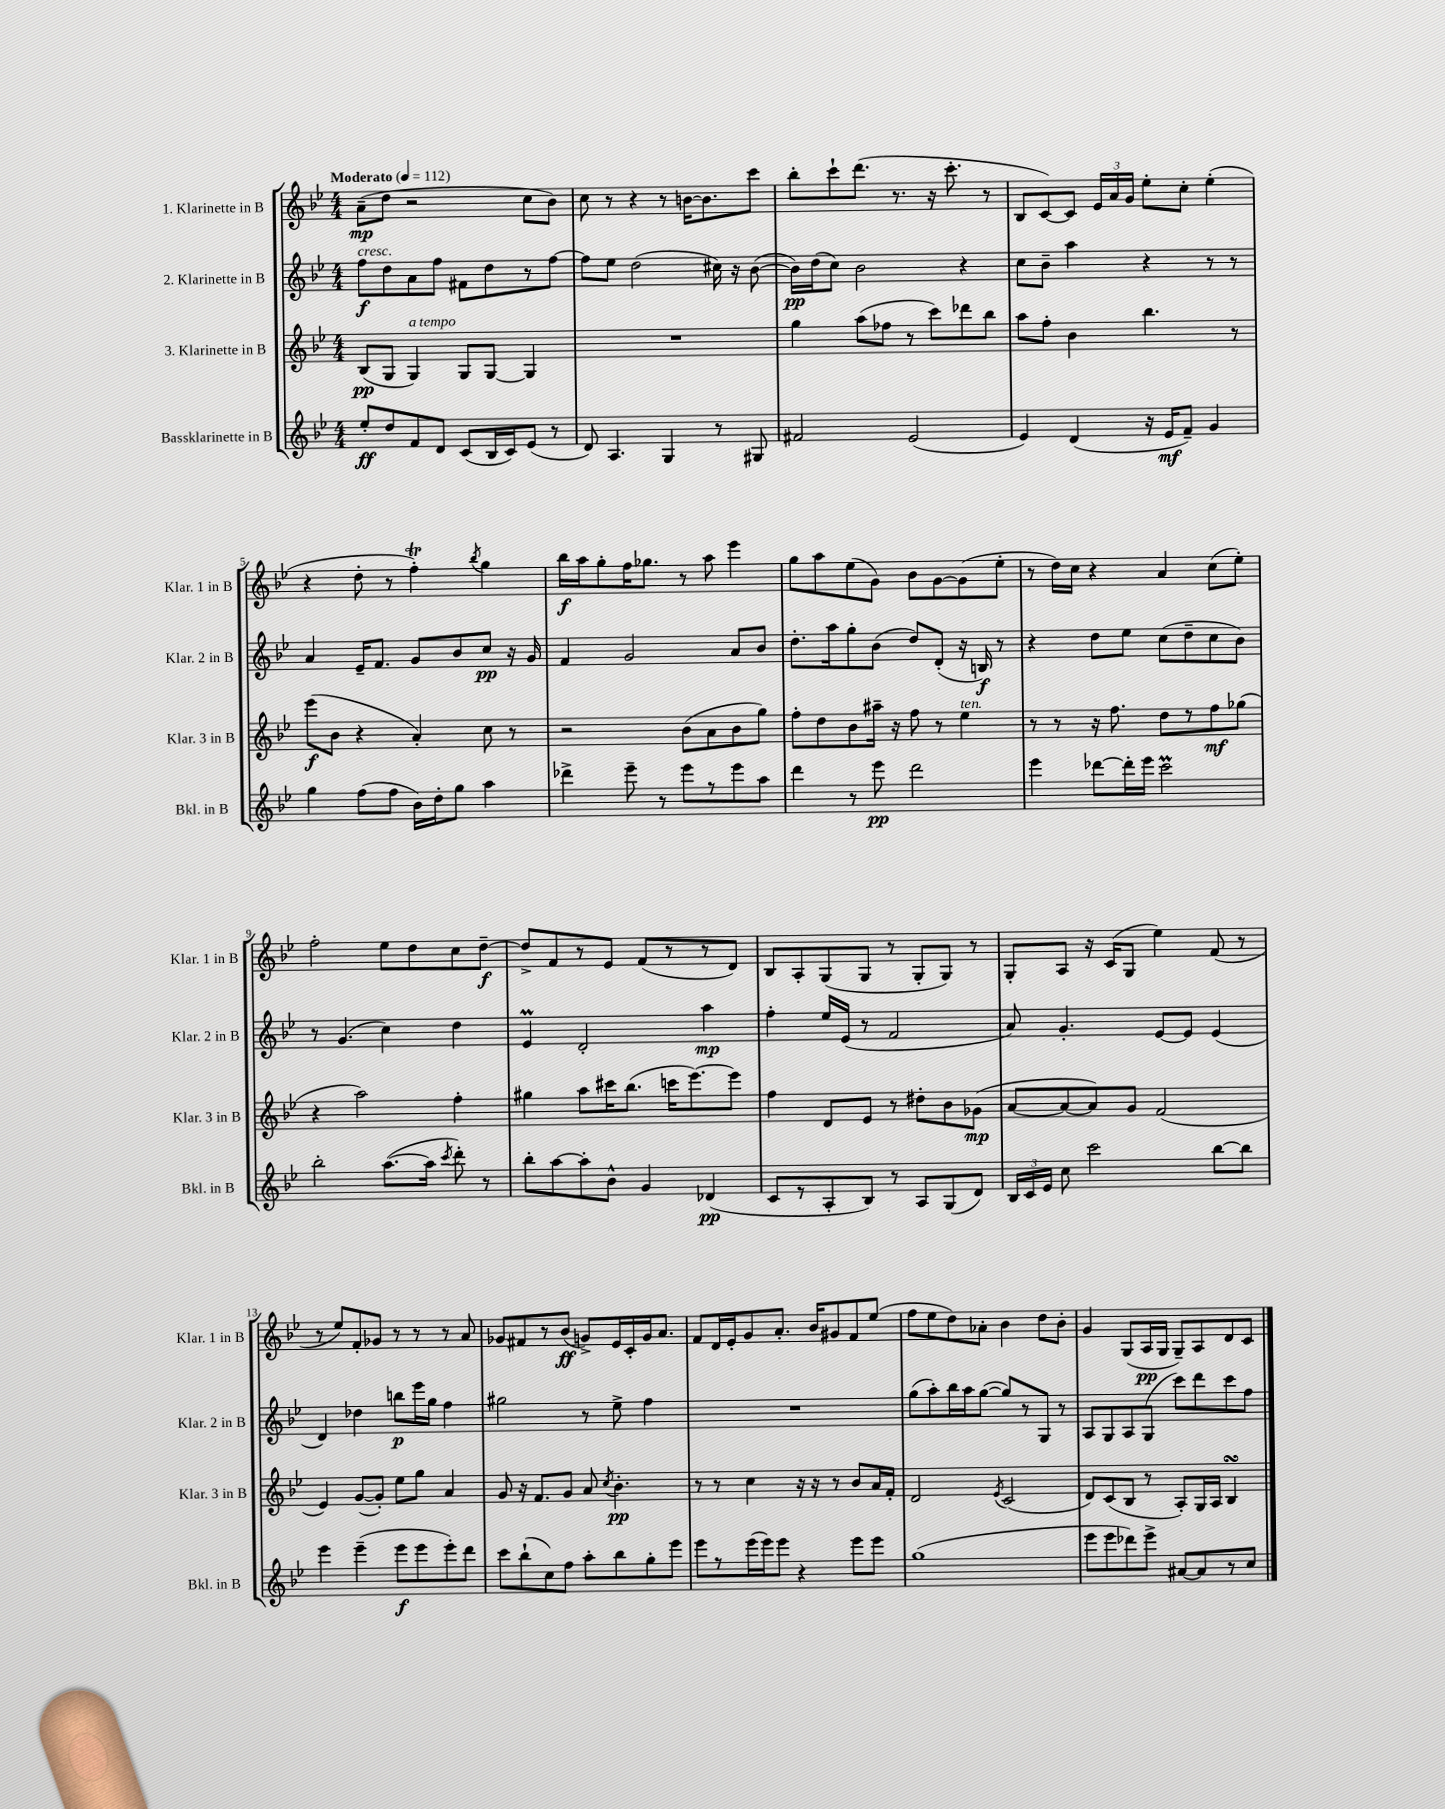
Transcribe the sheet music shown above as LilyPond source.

<<
\new StaffGroup <<
\new Staff = "s0" \with { instrumentName = "1. Klarinette in B" shortInstrumentName = "Klar. 1 in B" } {
    \clef treble \key bes \major \numericTimeSignature \time 4/4 \tempo "Moderato" 4 = 112
    \autoBeamOff a'8[--\mp( d''8] r2 c''8[ bes'8]) |
    c''8 r8 r4 r8 b'16[~ b'8. c'''8] |
    bes''8[-. c'''8-! d'''8.]( r8. r16 c'''8.-. r8 |
    bes8[ c'8~) c'8] \tuplet 3/2 { ees'16[ a'16 g'16] } ees''8[-. c''8]-. ees''4-.( |
    r4 d''8-. r8 f''4-.\trill) \acciaccatura { bes''8 } g''4 |
    bes''16[\f a''16 g''8-. f''16 ges''8.] r8 a''8 ees'''4 |
    g''8[ a''8 ees''8( g'8]) bes'8[ g'8~ g'8( ees''8]-. |
    r8 d''16[) c''16] r4 a'4 c''8[( ees''8]-.) |
    f''2-. ees''8[ d''8 c''8 d''8]~--\f |
    d''8[-> f'8 r8 ees'8] f'8[( r8 r8 d'8]) |
    bes8[ a8-. g8( g8] r8 g8[-. g8]) r8 |
    g8[-. a8] r16 c'16[( g8] ees''4) f'8( r8 |
    r8 ees''8[) f'8-. ges'8] r8 r8 r8 a'8 |
    ges'8[ fis'8 r8 bes'8]\ff( g'8[->) ees'16 c'16-. g'16 a'8.] |
    f'8[ d'16 ees'16-. g'8 a'8.]-. bes'16[ gis'8 f'8 ees''8]( |
    f''8[ ees''8 d''8) aes'8]-. bes'4 d''8[ bes'8]-. |
    g'4 g8[( a16\pp g16] g8[--) a8 d'8 c'8] \bar "|." |
}
\new Staff = "s1" \with { instrumentName = "2. Klarinette in B" shortInstrumentName = "Klar. 2 in B" } {
    \clef treble \key bes \major \numericTimeSignature \time 4/4
    \autoBeamOff f''8[\f^\markup { \italic "cresc." } d''8 a'8 f''8] fis'8[ d''8 r8 f''8]~ |
    f''8[ ees''8] d''2( cis''16) r16 bes'8~( |
    bes'16[\pp) d''16( c''8]) bes'2 r4 |
    c''8[ bes'8]-- a''4 r4 r8 r8 |
    a'4 ees'16[-- f'8.] g'8[ bes'8 c''8]\pp r16 g'16 |
    f'4 g'2 a'8[ bes'8] |
    d''8.[-. a''16 g''8-. bes'8]( d''8[) d'8]-.( r16 b16\f) r8 |
    r4 d''8[ ees''8] c''8[( d''8-- c''8 bes'8]) |
    r8 g'4.( c''4) d''4 |
    ees'4\prall d'2-. a''4\mp |
    f''4-. ees''16[ ees'16]( r8 f'2 |
    a'8) g'4.-. ees'8[~ ees'8] ees'4( |
    d'4) des''4 b''8[\p ees'''16 g''16] f''4 |
    gis''2 r8 ees''8-> f''4 |
    R1 |
    g''8[( a''8-.) bes''16 a''16 g''8]~( g''8[) r8 g8] r8 |
    a8[ g8 a8 g8]( c'''8[) d'''8 c'''8 f''8] \bar "|." |
}
\new Staff = "s2" \with { instrumentName = "3. Klarinette in B" shortInstrumentName = "Klar. 3 in B" } {
    \clef treble \key bes \major \numericTimeSignature \time 4/4
    \autoBeamOff bes8[\pp( g8] g4^\markup { \italic "a tempo" }) g8[ g8]~ g4 |
    R1 |
    g''4 a''8[( fes''8] r8 c'''8[) des'''8 bes''8] |
    a''8[ f''8]-. bes'4 bes''4. r8 |
    ees'''8[\f( bes'8] r4 a'4-.) c''8 r8 |
    r2 bes'8[( a'8 bes'8 g''8]) |
    f''8[-. d''8 bes'8 ais''16]-- r16 f''8 r8 ees''4^\markup { \italic "ten." } |
    r8 r8 r16 f''8. d''8[ r8 f''8\mf ges''8]( |
    r4 a''2) f''4-. |
    gis''4 a''8[ cis'''16 bes''8.]( c'''16[ ees'''8.~) ees'''8] |
    f''4 d'8[ ees'8] r8 dis''8[-. bes'8 ges'8]\mp( |
    a'8[~ a'8~ a'8) g'8] f'2( |
    ees'4) g'8[~( g'8]-.) ees''8[ g''8] a'4 |
    g'8 r16 f'8.[ g'8] a'8 \acciaccatura { c''8 } bes'4.-.\pp |
    r8 r8 c''4 r16 r16 r8 bes'8[ a'16 f'16]-. |
    d'2 \acciaccatura { ees'8 } c'2( |
    d'8[) c'8( bes8] r8 a8[-.) g16 a16] bes4\turn \bar "|." |
}
\new Staff = "s3" \with { instrumentName = "Bassklarinette in B" shortInstrumentName = "Bkl. in B" } {
    \clef treble \key bes \major \numericTimeSignature \time 4/4
    \autoBeamOff ees''8[-.\ff d''8 f'8 d'8] c'8[( bes16 c'16) ees'8]( r8 |
    d'8) a4. g4 r8 gis8 |
    fis'2 ees'2( |
    ees'4) d'4( r16 ees'16[\mf f'8]--) g'4 |
    g''4 f''8[( f''8] bes'16[) d''16-. g''8] a''4 |
    des'''4-> ees'''8-- r8 ees'''8[ r8 ees'''8 a''8] |
    d'''4 r8 ees'''8\pp d'''2 |
    ees'''4 des'''8[~ des'''16-. ees'''16] c'''2\prall |
    bes''2-. a''8.[~( a''16] \acciaccatura { c'''8 } d'''8-.) r8 |
    bes''8[-. a''8~ a''8-. bes'8]-^ g'4 des'4\pp( |
    c'8[ r8 a8-. bes8]) r8 a8[ g8( d'8]) |
    \tuplet 3/2 { bes16[ c'16 ees'16] } c''8 c'''2 bes''8[~ bes''8] |
    ees'''4 ees'''4--( ees'''8[\f ees'''8 ees'''8-.) d'''8] |
    c'''8[ bes''8-!( c''8) f''8] a''8[-. bes''8 g''8-. ees'''8] |
    ees'''8[ r8 ees'''16( ees'''16) ees'''8] r4 ees'''8[ ees'''8] |
    g''1( |
    ees'''8[ ees'''8 des'''8) ees'''8]-> ais'8[~ ais'8 r8 c''8] \bar "|." |
}
>>
>>
